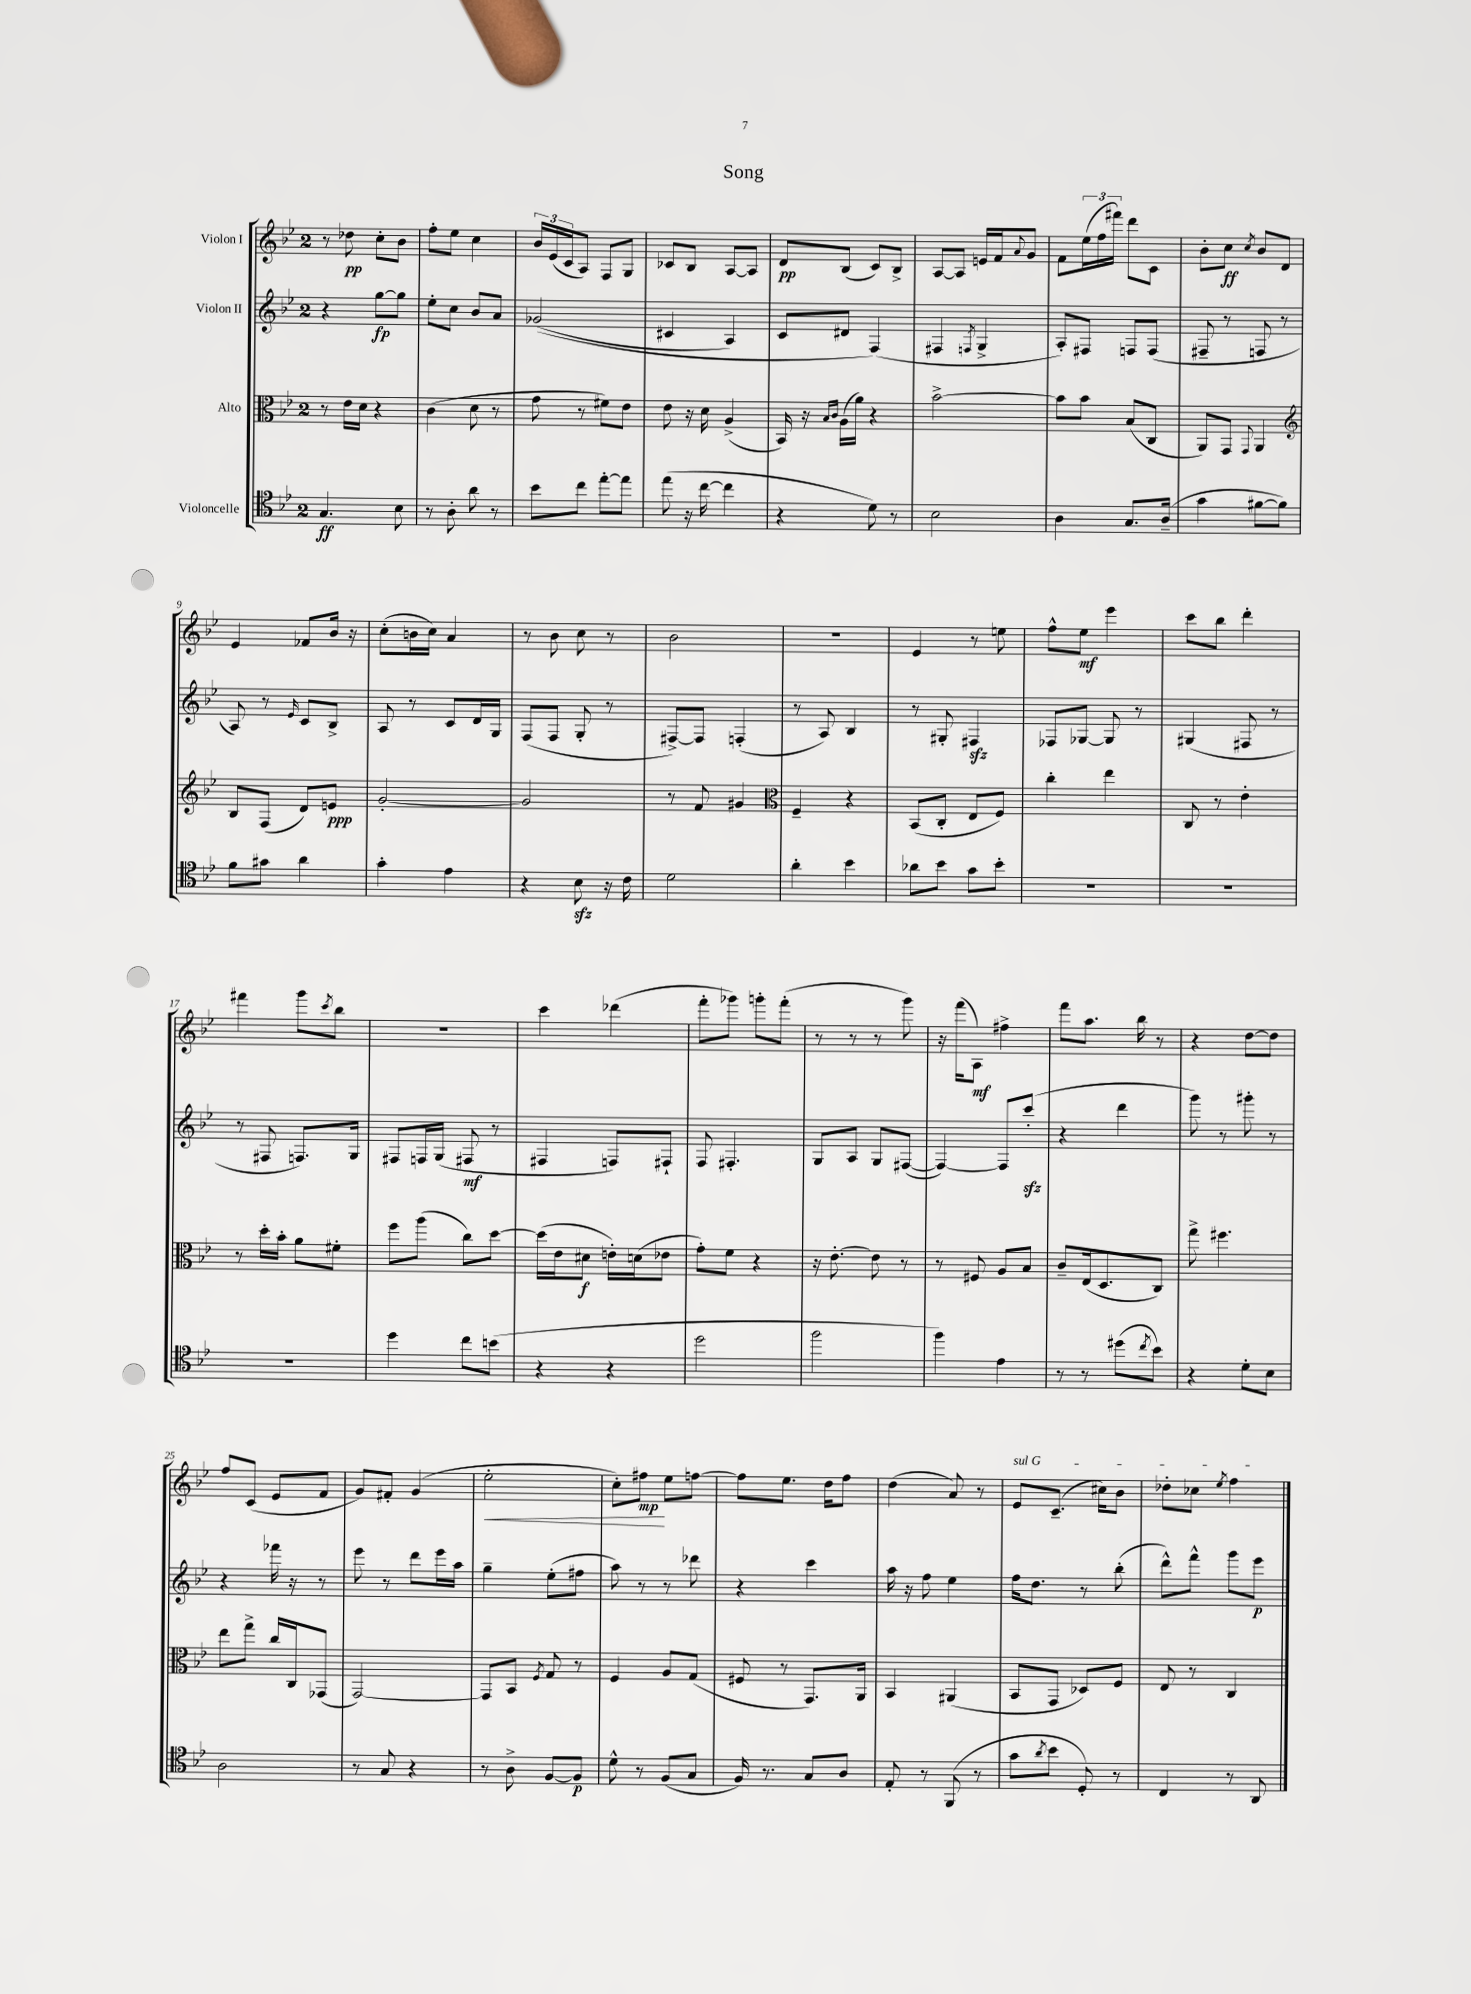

**kern	**kern	**kern	**kern
*staff4	*staff3	*staff2	*staff1
*clefC4	*clefC3	*clefG2	*clefG2
*k[b-e-]	*k[b-e-]	*k[b-e-]	*k[b-e-]
*M2/4	*M2/4	*M2/4	*M2/4
4.G	8r	4r	8r
.	16e-	.	8dd-
.	16d	.	.
.	4r	[8gg	8cc'
8B-	.	8gg]	8b-
=	=	=	=
8r	(4c	8ee-'	8ff'
8A'	.	8cc	8ee-
8a	8d	8b-	4cc
8r	8r	8a	.
=	=	=	=
8b-	8g	&((2g-	24b-
.	.	.	(24e-
.	.	.	24c
8cc	8r	.	8A)
[8ee-'	8f#)	.	8F
8ee-]	8e-	.	8G
=	=	=	=
(8ee-	8e-	4c#	8c-
16r	16r	.	8B-
[16cc	16d	.	.
4cc]	(4A^	4A)	[8A
.	.	.	8A]
=	=	=	=
4r	16BB-)	8c	8d
.	16r	.	.
.	16qqB-	.	.
.	16qqc	.	.
.	(16A	8d#	(8B-
.	16a)	.	.
8d)	4r	(4F&)	8c)
8r	.	.	8B-^
=	=	=	=
2B-	[2b-^	4F#	[8A
.	.	.	8A]
.	.	8qF	.
.	.	4G^	16e
.	.	.	16f
.	.	.	8qqa
.	.	.	8g
=	=	=	=
4A	8b-]	8A')	8f
.	8b-	8F#	(24ee-
.	.	.	24ff
.	.	.	24fff#)
8.G	(8B-	8F	8ddd
.	8C	(8F	8c
(16A~	.	.	.
=	=	=	=
4g	8AA)	8F#~	8b-'
.	8GG	8r	8cc
.	8qqGG	.	8qcc
[8f#	4AA	8F	8b-
8f#])	.	8r	8d
=	=	=	=
*	*clefG2	*	*
8f	8B-	8A)	4e-
8g#	(8F	8r	.
.	.	16qqe-	.
4a	8d)	8c	8f-
.	8e	8B-^	16b-
.	.	.	16r
=	=	=	=
4g'	[2g'	8A	(8cc'
.	.	8r	16b
.	.	.	16cc)
4e-	.	8c	4a
.	.	16d	.
.	.	16G	.
=	=	=	=
4r	2g]	(8F	8r
.	.	8F	8b-
8B-	.	8G'	8cc
16r	.	8r	8r
16c	.	.	.
=	=	=	=
2d	8r	[8F#^)	2b-
.	8f	8F#]	.
.	4g#	(4F'	.
=	=	=	=
*	*clefC3	*	*
4a'	4F~	8r	2r
.	.	8A)	.
4b-	4r	4B-	.
=	=	=	=
8a-	(8BB-	8r	4e-
8b-	8C'	8G#'	.
8g	8E-	4F#	8r
8b-'	8F)	.	8ee
=	=	=	=
2r	4cc'	8F-	8ff^^
.	.	[8G-	8ee-
.	4ee-	8G-]	4eee-
.	.	8r	.
=	=	=	=
2r	8C	(4G#	8ccc
.	8r	.	8bb-
.	4e-'	8F#	4ddd'
.	.	8r	.
=	=	=	=
2r	8r	8r	4fff#
.	16dd'	8F#	.
.	16b-'	.	.
.	8a	8.F)	8ggg
.	.	.	8qccc
.	8f#'	.	8bb-
.	.	16G	.
=	=	=	=
4dd	8ff	8F#	2r
.	(8aa	16F	.
.	.	(16G	.
8cc	8cc)	8F#	.
(8b	[8dd	8r	.
=	=	=	=
4r	(16dd]	4F#	4ccc
.	16e-	.	.
.	8d#	.	.
4r	16e')	8F)	(4ddd-
.	(16d	.	.
.	8e-	8F#`	.
=	=	=	=
2dd	8g')	8F	8fff'
.	8f	4.F#'	8ggg-)
.	4r	.	8ggg'
.	.	.	(8fff'
=	=	=	=
2ff	16r	8G	8r
.	[8.e-'	.	.
.	.	8A	8r
.	8e-]	8G	8r
.	8r	([8F#	8ggg)
=	=	=	=
4ff)	8r	4F#_)	16r
.	.	.	(16fff
.	8F#	.	8A)
4e-	8A	8F#]	4ff#^
.	8B-	(8ccc'	.
=	=	=	=
8r	8c~	4r	8fff
8r	(16E-	.	8.aa
.	8.D	.	.
(8dd#	.	4ddd	.
.	.	.	16bb-
8qcc	.	.	.
8b-)	8C)	.	8r
=	=	=	=
4r	8gg^	8ggg)	4r
.	4.ff#	8r	.
8d'	.	8ggg#'	[8dd
8B-	.	8r	8dd]
=	=	=	=
2A	8ee-	4r	8ff
.	8gg^	.	(8c
.	16cc	16fff-	8e-
.	16C	16r	.
.	(8GG-	8r	8f
=	=	=	=
8r	[2GG)	8eee-	8g)
8G	.	8r	8f#'
4r	.	8ddd	(4g
.	.	16eee-	.
.	.	16aa	.
=	=	=	=
8r	8GG]	4gg~	2ee-'
8A^	8BB-	.	.
.	8qF	.	.
[8F	8G	(8ee-'	.
8F]	8r	8ff#	.
=	=	=	=
8d^^	4F	8aa)	8cc')
8r	.	8r	8ff#
(8F	8A	8r	8ee-
8G	(8G	8ddd-	[8ff
=	=	=	=
16F)	8F#	4r	8ff]
8.r	.	.	.
.	8r	.	8.ee-
8G	8.GG)	4ccc	.
.	.	.	16dd
8A	.	.	8ff
.	16AA	.	.
=	=	=	=
8E-'	4BB-	16aa	(4dd
.	.	16r	.
8r	.	8ff	.
(8FF	(4AA#	4ee-	8a)
8r	.	.	8r
=	=	=	=
8g	8BB-	16ff	8e-
.	.	8.dd	.
8qa	.	.	.
8b-	8GG	.	(8.c~
8D')	8D-)	8r	.
.	.	.	16cc#)
8r	8F	(8bb-'	8b-
=	=	=	=
4C	8E-	8ddd^^)	8dd-'
.	8r	8fff^^	8cc-
.	.	.	8qee-
8r	4C	8ggg	4ff
8AA	.	8eee-	.
==	==	==	==
*-	*-	*-	*-
